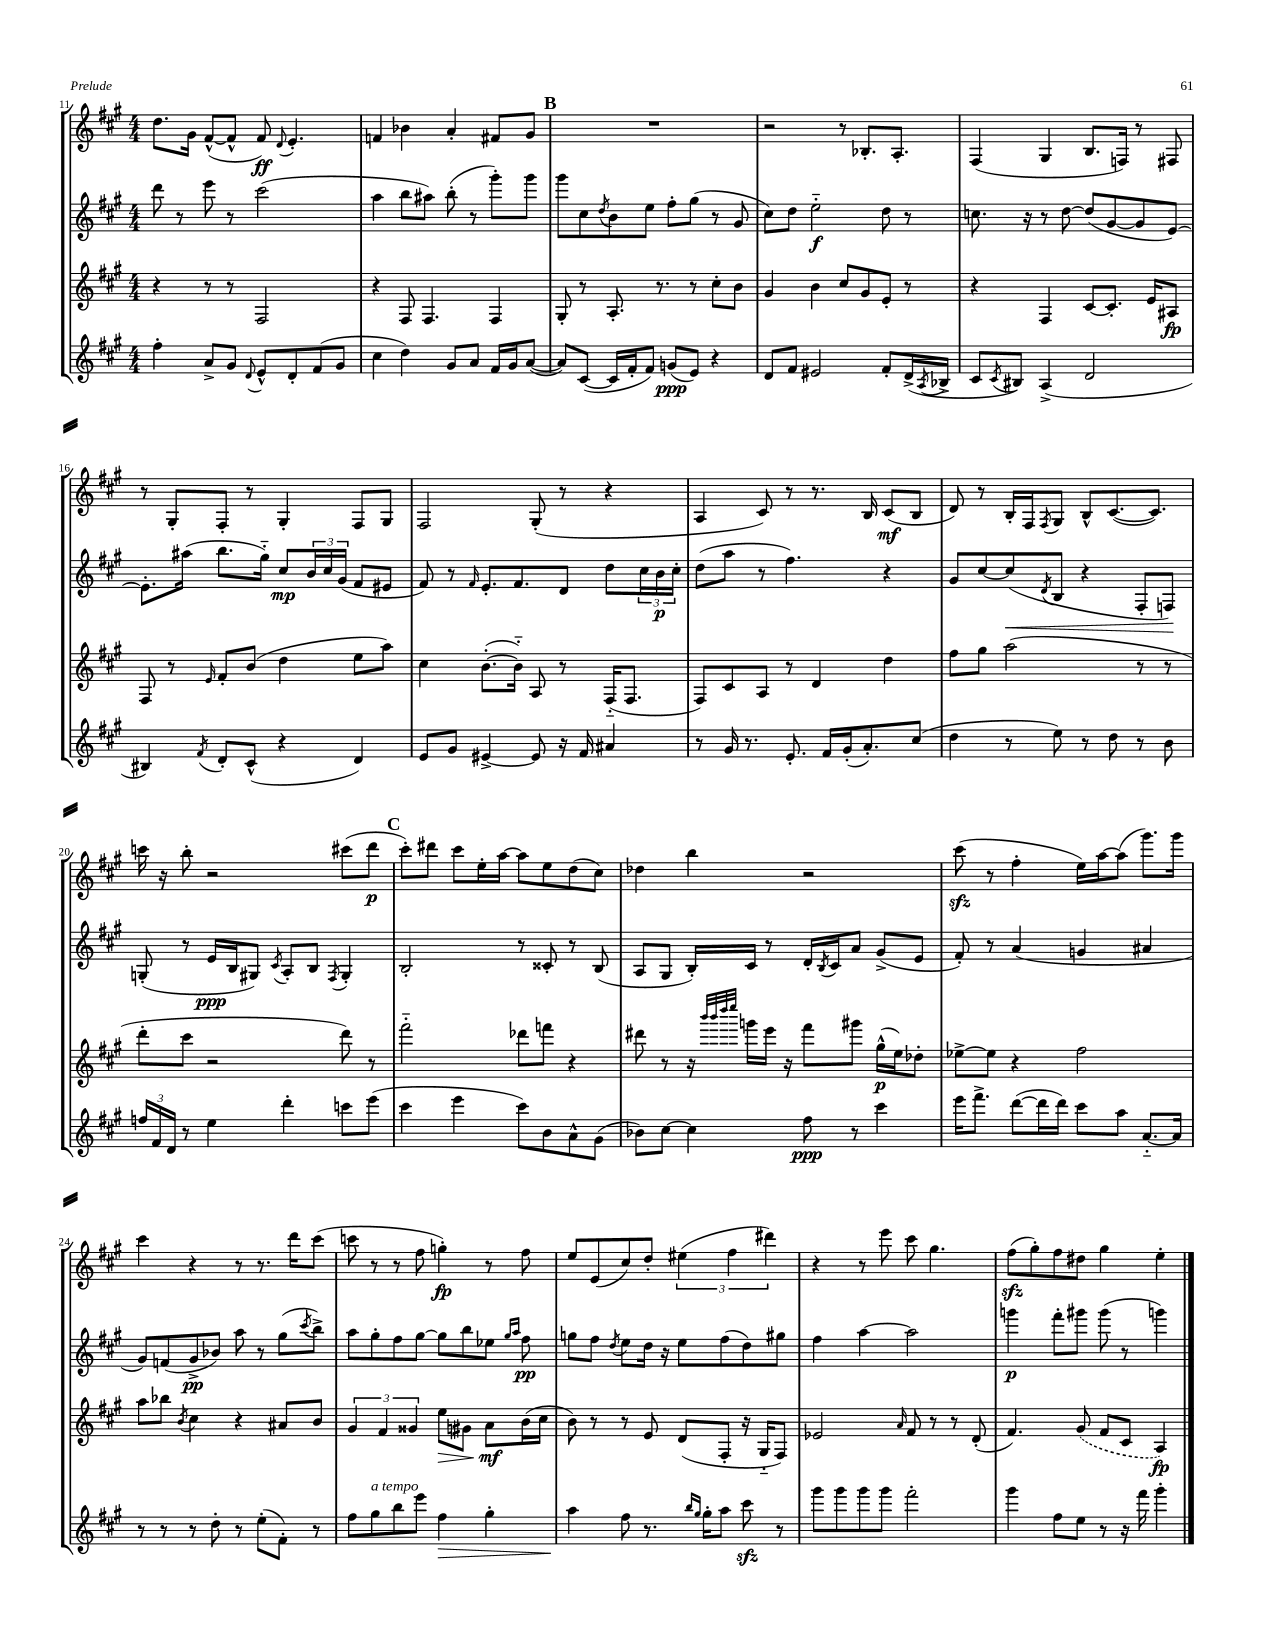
<<
\new StaffGroup <<
\new Staff = "s0" {
    \clef treble \key a \major \numericTimeSignature \time 4/4
    d''8. gis'16 fis'8~-^( fis'8-^ fis'8\ff) \appoggiatura { d'8 } e'4.-. |
    f'4 bes'4 a'4-. fis'8 gis'8 |
    \mark \markup { \bold "B" } R1 |
    r2 r8 bes8.-. a8.-. |
    fis4( gis4 b8. f16) r8 fis8 |
    r8 gis8-. fis8-. r8 gis4-. fis8 gis8 |
    fis2 gis8-.( r8 r4 |
    a4 cis'8) r8 r8. b16 cis'8\mf( b8 |
    d'8) r8 b16-. fis16 \acciaccatura { fis8 } gis8 b8-^ cis'8.~( cis'8.) |
    c'''16 r16 b''8-. r2 cis'''8( d'''8\p |
    \mark \markup { \bold "C" } cis'''8-.) dis'''8 cis'''8 e''16-. a''16~ a''8 e''8 d''8( cis''8) |
    des''4 b''4 r2 |
    cis'''8\sfz( r8 fis''4-. e''16) a''16~ a''8( gis'''8.) gis'''16 |
    cis'''4 r4 r8 r8. d'''16 cis'''8( |
    c'''8 r8 r8 fis''8 g''4-.\fp) r8 fis''8 |
    e''8 e'8( cis''8) d''8-. \tuplet 3/2 { eis''4( fis''4 dis'''4) } |
    r4 r8 e'''8 cis'''8 gis''4. |
    fis''8\sfz( gis''8-.) fis''8 dis''8 gis''4 e''4-. \bar "|." |
}
\new Staff = "s1" {
    \clef treble \key a \major \numericTimeSignature \time 4/4
    d'''8 r8 e'''8 r8 cis'''2( |
    a''4 b''8 ais''8) b''8-.( r8 gis'''8-.) gis'''8 |
    \mark \markup { \bold "B" } gis'''8 cis''8 \acciaccatura { d''8 } b'8 e''8 fis''8-. gis''8( r8 gis'8 |
    cis''8) d''8 e''2-_\f d''8 r8 |
    c''8. r16 r8 d''8~ d''8( gis'8~ gis'8 e'8~) |
    e'8.-. ais''16( b''8. gis''16-_) cis''8\mp \tuplet 3/2 { b'16 cis''16 gis'16( } fis'8 eis'8 |
    fis'8) r8 \grace { fis'16 } e'8.-. fis'8. d'8 d''8 \tuplet 3/2 { cis''16 b'16\p cis''16-. } |
    d''8( a''8 r8 fis''4.) r4 |
    gis'8 cis''8~ cis''8\<( \acciaccatura { d'8 } b8 r4 fis8-. f8\!) |
    g8-.( r8 e'16\ppp b16 gis8) \acciaccatura { cis'8 } a8-. b8 \acciaccatura { fis8 } gis4-. |
    \mark \markup { \bold "C" } b2-. r8 cisis'8-. r8 b8( |
    a8 gis8 b16-.) cis'16 r8 d'16-. \acciaccatura { b8 } cis'16 a'8 gis'8->( e'8 |
    fis'8-.) r8 a'4( g'4 ais'4 |
    gis'8) f'8( gis'8->\pp bes'8) a''8 r8 gis''8( \acciaccatura { cis'''8 } b''8->) |
    a''8 gis''8-. fis''8 gis''8~ gis''8 b''8 ees''8 \grace { gis''16 a''16 } fis''8\pp |
    g''8 fis''8 \acciaccatura { d''8 } e''8 d''16 r16 e''8 fis''8( d''8) gis''8 |
    fis''4 a''4~ a''2 |
    g'''4\p fis'''8-. gis'''8 gis'''8( r8 g'''4) \bar "|." |
}
\new Staff = "s2" {
    \clef treble \key a \major \numericTimeSignature \time 4/4
    r4 r8 r8 fis2 |
    r4 fis8 fis4. fis4 |
    \mark \markup { \bold "B" } gis8-. r8 a8.-. r8. r8 cis''8-. b'8 |
    gis'4 b'4 cis''8 gis'8 e'8-. r8 |
    r4 fis4 cis'8~ cis'8.-. e'16 ais8\fp |
    fis8 r8 \grace { e'16 } fis'8-. b'8( d''4 e''8 a''8) |
    cis''4 b'8.~-.( b'16-_) a8 r8 fis16-_( fis8. |
    fis8) cis'8 a8 r8 d'4 d''4 |
    fis''8 gis''8 a''2( r8 r8 |
    d'''8-. cis'''8 r2 d'''8) r8 |
    \mark \markup { \bold "C" } fis'''2-_ des'''8 f'''8 r4 |
    dis'''8 r8 r16 \grace { b'''32 b'''32 d''''32 e''''32 } g'''16 e'''16 r16 fis'''8 gis'''8 gis''16-^\p( e''16) des''8-. |
    ees''8~-> ees''8 r4 fis''2 |
    a''8 bes''8 \acciaccatura { b'8 } cis''4 r4 ais'8 b'8 |
    \tuplet 3/2 { gis'4 fis'4 gisis'4 } e''8\> gis'8 a'8\mf\! b'16( cis''16 |
    b'8) r8 r8 e'8 d'8( fis8-. r16 gis16-_ fis8) |
    ees'2 \grace { a'16 } fis'8 r8 r8 d'8-.( |
    fis'4.) \once \slurDashed gis'8( fis'8 cis'8 a4\fp) \bar "|." |
}
\new Staff = "s3" {
    \clef treble \key a \major \numericTimeSignature \time 4/4
    fis''4-. a'8-> gis'8 \appoggiatura { d'8 } e'8-^ d'8-. fis'8( gis'8 |
    cis''4 d''4) gis'8 a'8 fis'16 gis'16 a'8~( |
    \mark \markup { \bold "B" } a'8) cis'8~( cis'16 fis'16-. fis'8) g'8\ppp( e'8) r4 |
    d'8 fis'8 eis'2 fis'8-. d'16->( \acciaccatura { a8 } bes16-> |
    cis'8 \acciaccatura { cis'8 } bis8) a4->( d'2 |
    bis4) \acciaccatura { fis'8 } d'8-. cis'8-^( r4 d'4) |
    e'8 gis'8 eis'4~-> eis'8 r16 fis'16 ais'4 |
    r8 gis'16 r8. e'8.-. fis'16 gis'16-.( a'8.-.) cis''8( |
    d''4 r8 e''8) r8 d''8 r8 b'8 |
    \tuplet 3/2 { f''16 fis'16 d'16 } r8 e''4 d'''4-. c'''8 e'''8( |
    \mark \markup { \bold "C" } cis'''4 e'''4 cis'''8) b'8 a'8-^ gis'8( |
    bes'8) cis''8~ cis''4 fis''8\ppp r8 cis'''4 |
    e'''16 fis'''8.-> d'''8~( d'''16 d'''16) cis'''8 a''8 a'8.~-_ a'16 |
    r8 r8 r8 d''8-. r8 e''8-.( fis'8-.) r8 |
    fis''8 gis''8^\markup { \italic "a tempo" } b''8 e'''8 fis''4\> gis''4-. |
    a''4\! fis''8 r8. \grace { b''16 gis''16 } gis''16-. a''8 cis'''8\sfz r8 |
    gis'''8 gis'''8 gis'''8 gis'''8 fis'''2-. |
    gis'''4 fis''8 e''8 r8 r16 fis'''16 gis'''4-. \bar "|." |
}
>>
>>
\layout { \context { \Score currentBarNumber = #11 } }
